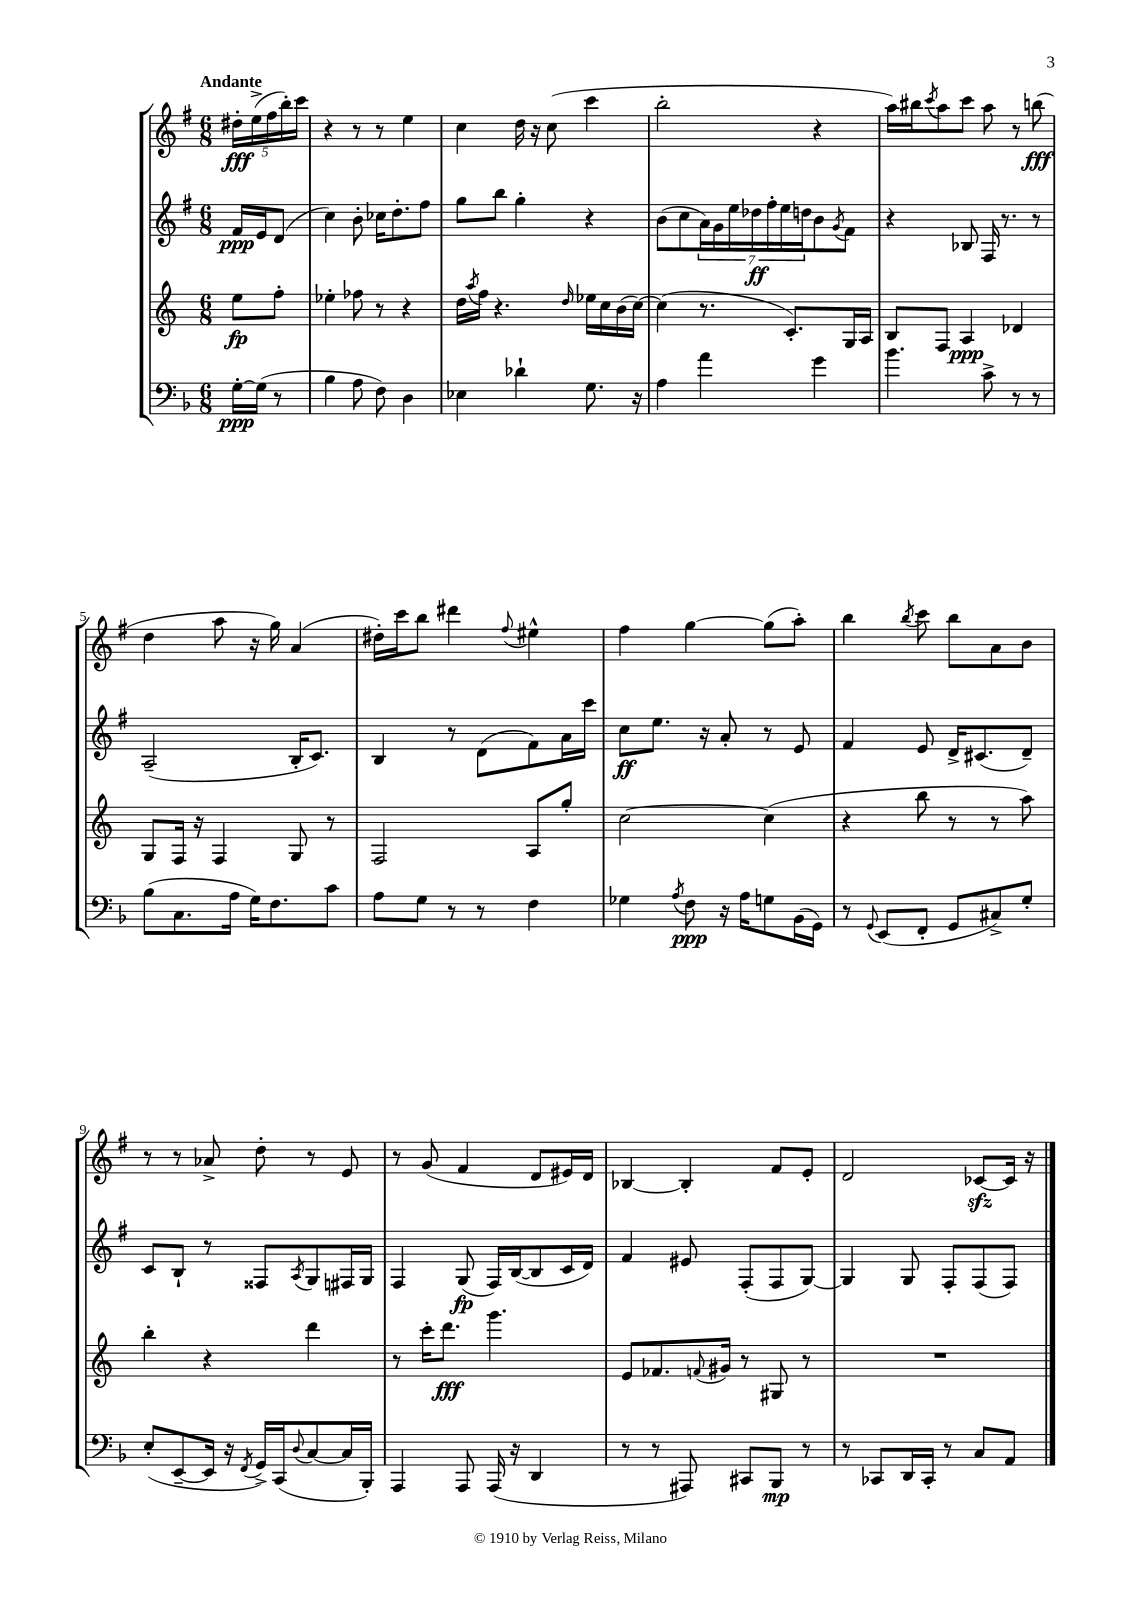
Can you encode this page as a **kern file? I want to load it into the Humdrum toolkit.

**kern	**dynam	**kern	**dynam	**kern	**dynam	**kern	**dynam
*part4	*part4	*part3	*part3	*part2	*part2	*part1	*part1
*staff4	*staff4	*staff3	*staff3	*staff2	*staff2	*staff1	*staff1
*clefF4	*	*clefG2	*	*clefG2	*	*clefG2	*
*k[b-]	*	*k[]	*	*k[f#]	*	*k[f#]	*
*M6/8	*	*M6/8	*	*M6/8	*	*M6/8	*
=	=	=	=	=	=	=	=
!	!	!	!	!	!	!LO:TX:a:B:t=Andante	!
[16G'\LL	ppp	8ee\L	fp	16f#/LL	ppp	20dd#X'\LL	fff
.	.	.	.	.	.	(20ee^\	.
(16G\JJ]	.	.	.	16e/J	.	.	.
.	.	.	.	.	.	20ff#\	.
8r	.	8ff'\J	.	(8d/J	.	.	.
.	.	.	.	.	.	20bb'\)	.
.	.	.	.	.	.	20ccc\JJ	.
=1	=1	=1	=1	=1	=1	=1	=1
4B-\	.	4ee-X'\	.	4cc\)	.	4r	.
8A\	.	8ff-X\	.	8b'\	.	8r	.
8F\)	.	8r	.	16cc-X\KL	.	8r	.
.	.	.	.	8.dd'\	.	.	.
4D\	.	4r	.	.	.	4ee\	.
.	.	.	.	8ff#\J	.	.	.
=2	=2	=2	=2	=2	=2	=2	=2
4E-X\	.	16dd\LL	.	8gg\L	.	4cc\	.
.	.	8qaa/	.	.	.	.	.
.	.	16ff\JJ	.	.	.	.	.
.	.	4.r	.	8bb\J	.	.	.
4d-X`\	.	.	.	4gg'\	.	16dd\	.
.	.	.	.	.	.	16r	.
.	.	.	.	.	.	(8cc\	.
.	.	16qqdd/	.	.	.	.	.
8.G\	.	16ee-X\LL	.	4r	.	4ccc\	.
.	.	16cc\	.	.	.	.	.
.	.	(16b\	.	.	.	.	.
16r	.	[16cc\JJ)	.	.	.	.	.
=3	=3	=3	=3	=3	=3	=3	=3
4A\	.	(4cc\]	.	(8b\L	.	2bb'\	.
.	.	.	.	8cc\	.	.	.
4a\	.	8.r	.	28a\L)	.	.	.
.	.	.	.	28g\	.	.	.
.	.	.	.	28ee\	.	.	.
.	.	.	.	28dd-X\	ff	.	.
.	.	.	.	28ff#'\	.	.	.
.	.	.	.	28ee\	.	.	.
.	.	8.c'/L)	.	.	.	.	.
.	.	.	.	28ddn\J	.	.	.
4g\	.	.	.	8b\	.	4r	.
.	.	.	.	8qg/	.	.	.
.	.	16G/L	.	8f#\J	.	.	.
.	.	16A/JJ	.	.	.	.	.
=4	=4	=4	=4	=4	=4	=4	=4
4.b-\	.	8B/L	.	4r	.	16aa\LL)	.
.	.	.	.	.	.	16bb#X\J	.
.	.	.	.	.	.	8qccc/	.
.	.	8F/J	.	.	.	8aa\	.
.	.	4A/	ppp	8B-X/	.	8ccc\J	.
8c^\	.	.	.	16F#/	.	8aa\	.
.	.	.	.	8.r	.	.	.
8r	.	4d-X/	.	.	.	8r	.
8r	.	.	.	8r	.	(8bbn\	fff
!!LO:LB:g=z
=5	=5	=5	=5	=5	=5	=5	=5
(8B-\L	.	8G/L	.	(2A~/	.	4dd\	.
8.C\	.	16F/Jk	.	.	.	.	.
.	.	16r	.	.	.	.	.
.	.	4F/	.	.	.	8aa\	.
16A\Jk	.	.	.	.	.	.	.
16G\KL)	.	.	.	.	.	16r	.
8.F\	.	.	.	.	.	16gg\)	.
.	.	8G/	.	16B'/KL	.	(4a/	.
.	.	.	.	8.c/J)	.	.	.
8c\J	.	8r	.	.	.	.	.
=6	=6	=6	=6	=6	=6	=6	=6
8A\L	.	2F/	.	4B/	.	16dd#X'\LL)	.
.	.	.	.	.	.	16ccc\J	.
8G\J	.	.	.	.	.	8bb\J	.
8r	.	.	.	8r	.	4ddd#X\	.
8r	.	.	.	(8d\L	.	.	.
.	.	.	.	.	.	8qqff#/	.
4F\	.	8A/L	.	8f#\)	.	4ee#X^^\	.
.	.	8gg'/J	.	16a\L	.	.	.
.	.	.	.	16ccc\JJ	.	.	.
=7	=7	=7	=7	=7	=7	=7	=7
4G-X\	.	[2cc\	.	8cc\L	ff	4ff#\	.
.	.	.	.	8.ee\J	.	.	.
8qA/	.	.	.	.	.	.	.
8F\	ppp	.	.	.	.	[4gg\	.
.	.	.	.	16r	.	.	.
16r	.	.	.	8a'/	.	.	.
16A\KL	.	.	.	.	.	.	.
8Gn\	.	(4cc\]	.	8r	.	(8gg\L]	.
(16BB-\L	.	.	.	8e/	.	8aa'\J)	.
16GG\JJ)	.	.	.	.	.	.	.
=8	=8	=8	=8	=8	=8	=8	=8
8r	.	4r	.	4f#/	.	4bb\	.
8qqGG/	.	.	.	.	.	.	.
(8EE/L	.	.	.	.	.	.	.
.	.	.	.	.	.	8qbb/	.
8FF'/J	.	8bb\	.	8e/	.	8ccc\	.
8GG/L	.	8r	.	16d^/KL	.	8bb\L	.
.	.	.	.	(8.c#X/	.	.	.
8C#X^/)	.	8r	.	.	.	8a\	.
8G'/J	.	8aa\)	.	8d~/J)	.	8b\J	.
!!LO:LB:g=z
=9	=9	=9	=9	=9	=9	=9	=9
(8E'/L	.	4bb'\	.	8c/L	.	8r	.
[8EE~/	.	.	.	8B`/J	.	8r	.
16EE/Jk]	.	4r	.	8r	.	8a-X^/	.
16r	.	.	.	.	.	.	.
8qFF/	.	.	.	.	.	.	.
16GG^/LL)	.	.	.	8F##X/L	.	8dd'\	.
(16CC/J	.	.	.	.	.	.	.
8qqD/	.	.	.	8qA/	.	.	.
[8C/	.	4ddd\	.	8G/	.	8r	.
16C/L]	.	.	.	16F#X/L	.	8e/	.
16BBB-'/JJ)	.	.	.	16G/JJ	.	.	.
=10	=10	=10	=10	=10	=10	=10	=10
4AAA/	.	8r	.	4F#/	.	8r	.
.	.	16ccc'\KL	.	.	.	(8g/	.
.	.	8.ddd\J	fff	.	.	.	.
8AAA/	.	.	.	(8G/	fp	4f#/	.
(16AAA/	.	4.ggg\	.	16F#/LL)	.	.	.
16r	.	.	.	([16B/J	.	.	.
4DD/	.	.	.	8B/]	.	8d/L	.
.	.	.	.	16c/L	.	16e#X/L)	.
.	.	.	.	16d/JJ)	.	16d/JJ	.
=11	=11	=11	=11	=11	=11	=11	=11
8r	.	8e/L	.	4f#/	.	[4B-X/	.
8r	.	8.f-X/	.	.	.	.	.
8AAA#X/)	.	.	.	8e#X/	.	4B-'/]	.
.	.	8qqfn/	.	.	.	.	.
.	.	16g#X/Jk	.	.	.	.	.
8CC#X/L	.	8r	.	(8F#'/L	.	.	.
8BBB-/J	mp	8G#X/	.	8F#/	.	8f#/L	.
8r	.	8r	.	[8G/J)	.	8e'/J	.
=12	=12	=12	=12	=12	=12	=12	=12
8r	.	2.r	.	4G/]	.	2d/	.
8CC-X/L	.	.	.	.	.	.	.
16DD/L	.	.	.	8G/	.	.	.
16CC-'/JJ	.	.	.	.	.	.	.
8r	.	.	.	8F#'/L	.	.	.
8C/L	.	.	.	(8F#/	.	[8c-Xzz/L	.
8AA/J	.	.	.	8F#/J)	.	16c-/Jk]	.
.	.	.	.	.	.	16r	.
==	==	==	==	==	==	==	==
*-	*-	*-	*-	*-	*-	*-	*-
